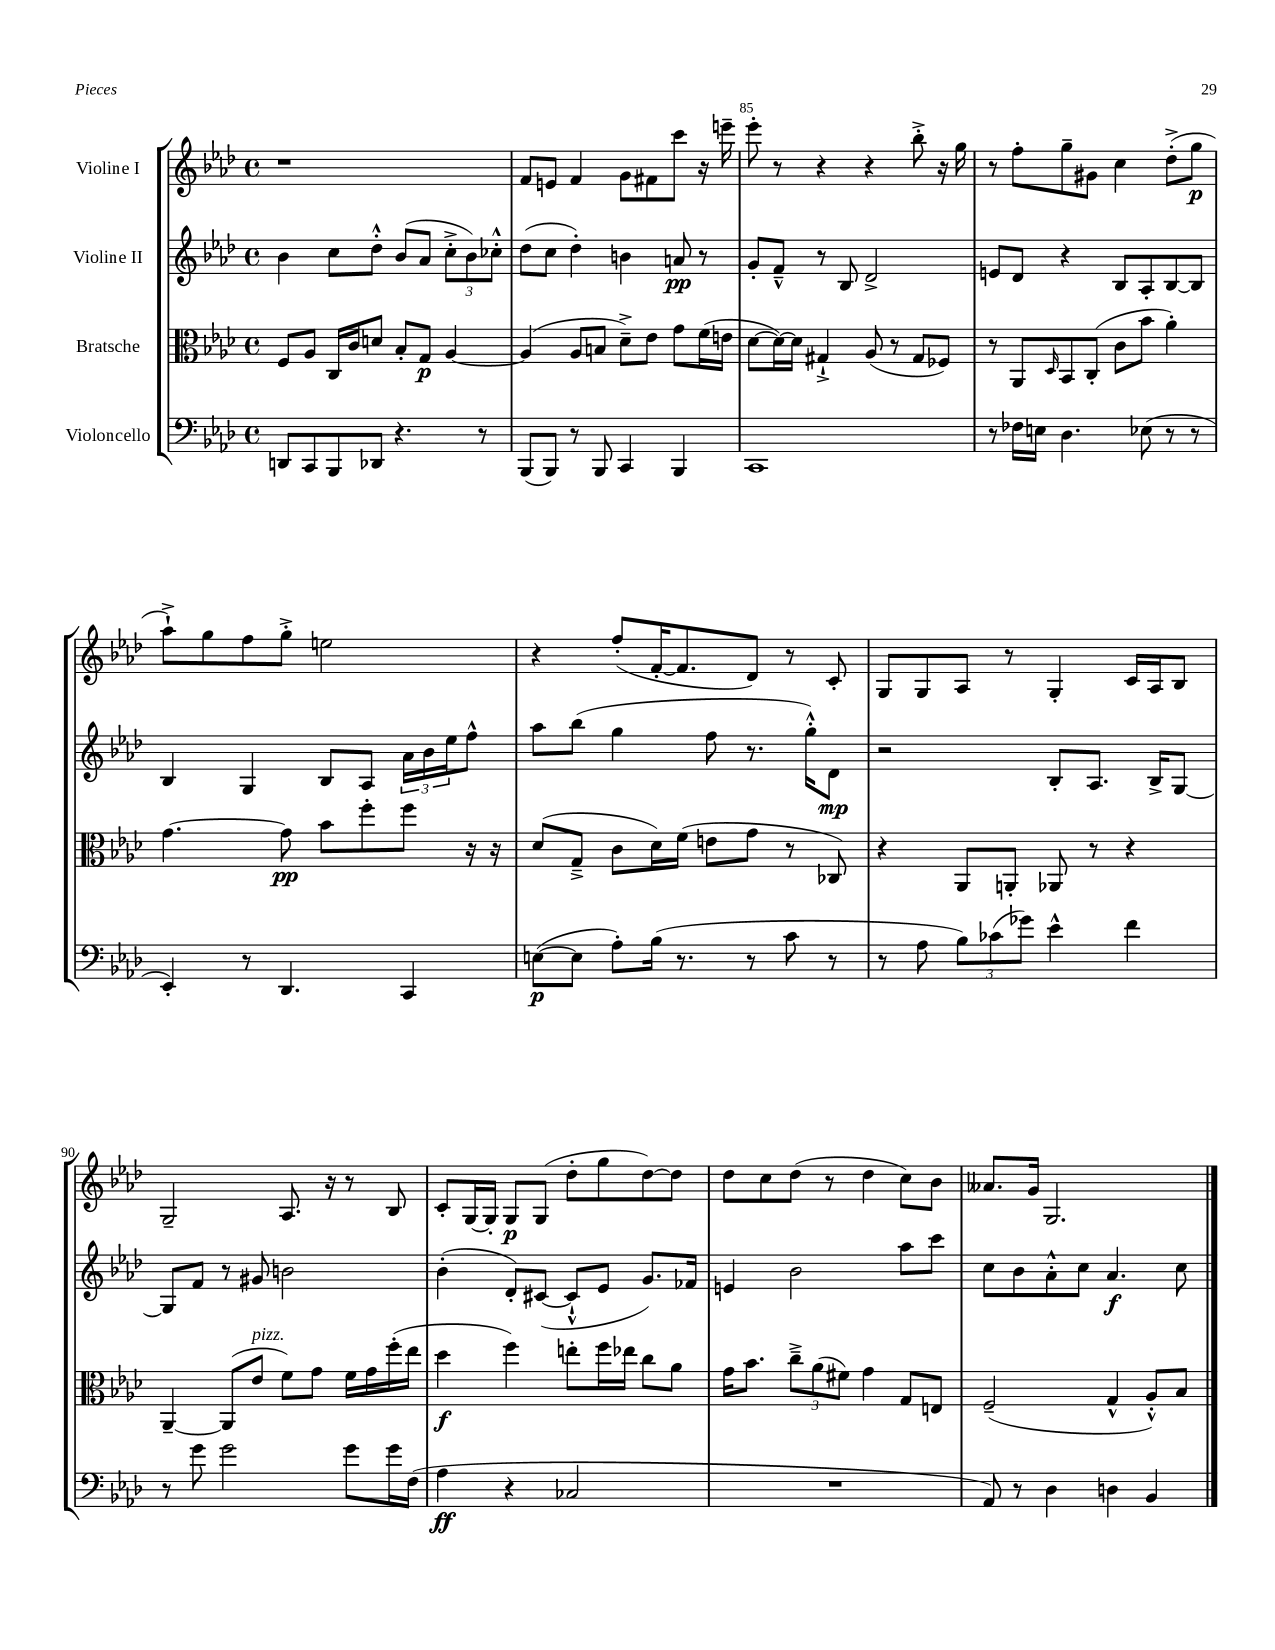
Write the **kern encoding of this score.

**kern	**kern	**kern	**kern
*staff4	*staff3	*staff2	*staff1
*clefF4	*clefC3	*clefG2	*clefG2
*k[b-e-a-d-]	*k[b-e-a-d-]	*k[b-e-a-d-]	*k[b-e-a-d-]
*M4/4	*M4/4	*M4/4	*M4/4
*met(c)	*met(c)	*met(c)	*met(c)
8DD	8F	4b-	1r
8CC	8A-	.	.
8BBB-	16C	8cc	.
.	16c	.	.
8DD-	8d	8dd-'^^	.
4.r	8B-'	(8b-	.
.	8G	8a-	.
.	[4A-	12cc'^	.
.	.	12b-)	.
8r	.	.	.
.	.	12cc-'^^	.
=	=	=	=
(8BBB-	(4A-]	(8dd-	8f
8BBB-)	.	8cc	8e
8r	8A-	4dd-')	4f
8BBB-	8B	.	.
4CC	8d-~^)	4b	8g
.	8e-	.	8f#
4BBB-	8g	8a	8ccc
.	(16f	8r	16r
.	16e	.	16eee~
=	=	=	=
1CC	[8d-	8g'	8eee-'
.	16d-_)	8f~^^	8r
.	16d-]	.	.
.	4G#`^	8r	4r
.	.	8B-	.
.	(8A-	2d-^	4r
.	8r	.	.
.	8G#	.	8bb-'^
.	8F-)	.	16r
.	.	.	16gg
=	=	=	=
8r	8r	8e	8r
16F-	8AA-	8d-	8ff'
16E	.	.	.
.	16qqD-	.	.
4.D-	8BB-	4r	8gg~
.	(8C'	.	8g#
.	8c	8B-	4cc
(8E-	8b-	8A-'	.
8r	4a-')	[8B-	(8dd-'^
8r	.	8B-]	8gg
=	=	=	=
4EE-')	[4.g	4B-	8aa-`^)
.	.	.	8gg
8r	.	4G	8ff
4.DD-	8g]	.	8gg'^
.	8b-	8B-	2ee
.	8ff'	8A-	.
4CC	8ff	24a-	.
.	.	24b-	.
.	.	24ee-	.
.	16r	8ff^^	.
.	16r	.	.
=	=	=	=
([8E	(8d-	8aa-	4r
8E]	8G~^	(8bb-	.
8A-')	8c	4gg	(8ff'
(16B-	16d-)	.	[16f'
8.r	(16f	.	8.f]
.	8e	8ff	.
8r	8g	8.r	8d-)
8c	8r	.	8r
.	.	16gg'^^)	.
8r	8C-)	8d-	8c'
=	=	=	=
8r	4r	2r	8G
8A-	.	.	8G
12B-)	8AA-	.	8A-
(12c-	.	.	.
.	8AA'	.	8r
12g-)	.	.	.
4e-^^	8AA-	8B-'	4G'
.	8r	8.A-	.
4f	4r	.	16c
.	.	16B-^	16A-
.	.	[8G	8B-
=	=	=	=
8r	[4AA-~	8G]	2G~
8g	.	8f	.
2g	(8AA-]	8r	.
.	8e-	8g#	.
.	8f)	2b	8.A-
.	8g	.	.
.	.	.	16r
8g	16f	.	8r
.	16g	.	.
16g	(16ff'	.	8B-
(16F	16ee-	.	.
=	=	=	=
4A-	4dd-	(4b-'	8c'
.	.	.	[16G
.	.	.	16G']
4r	4ff)	8d-')	8G
.	.	([8c#	(8G
2C-	8ee'	8c#`^^]	8dd-'
.	16ff	8e-	8gg
.	16ee-	.	.
.	8cc	8.g)	[8dd-)
.	8a-	.	8dd-]
.	.	16f-	.
=	=	=	=
1r	16g	4e	8dd-
.	8.b-	.	.
.	.	.	8cc
.	12cc~^	2b-	(8dd-
.	(12a-	.	.
.	.	.	8r
.	12f#)	.	.
.	4g	.	4dd-
.	8G	8aa-	8cc)
.	8E	8ccc	8b-
=	=	=	=
8AA-)	(2F~	8cc	8.a--
8r	.	8b-	.
.	.	.	16g
4D-	.	8a-'^^	2.G
.	.	8cc	.
4D	4G^^	4.a-	.
4BB-	8A-'^^)	.	.
.	8B-	8cc	.
==	==	==	==
*-	*-	*-	*-
